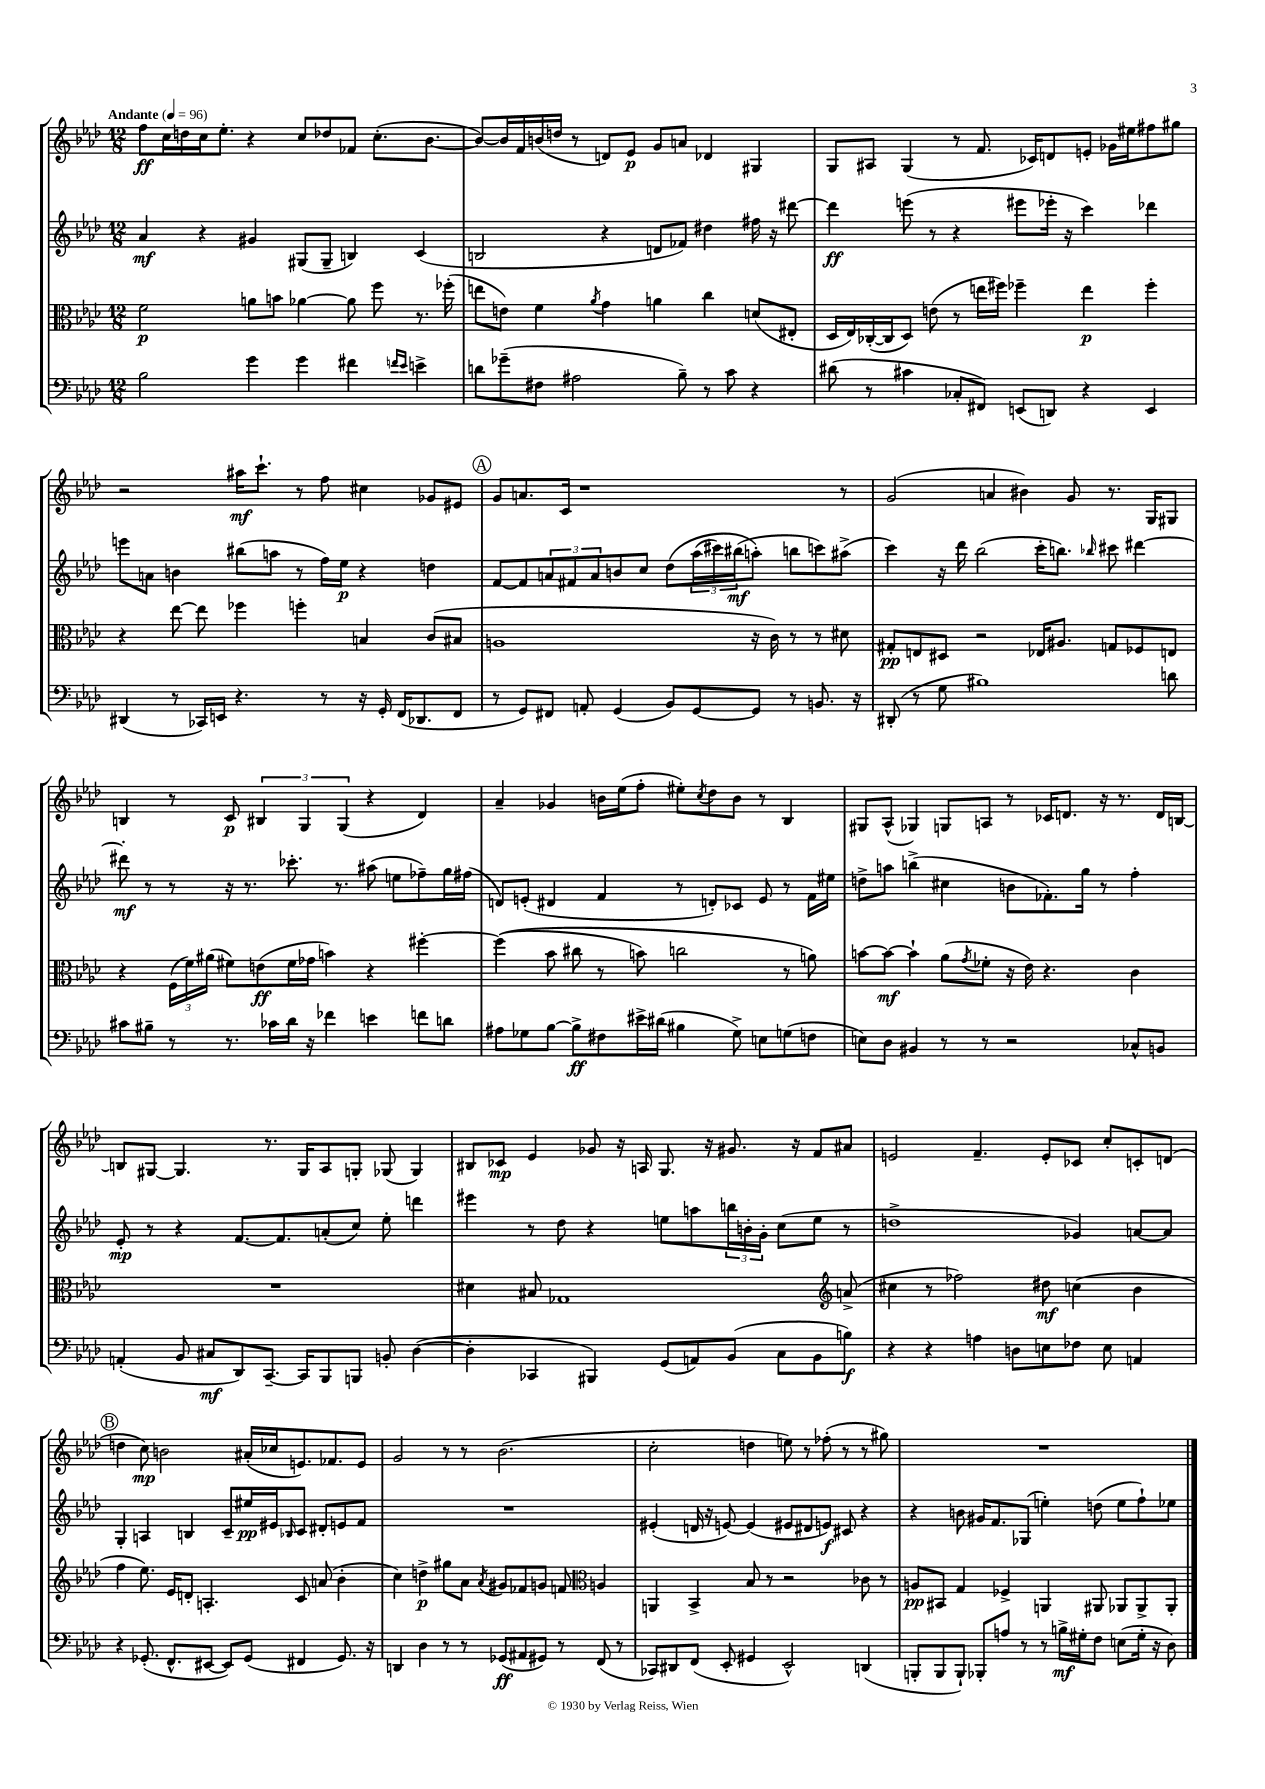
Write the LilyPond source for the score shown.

<<
\new StaffGroup <<
\new Staff = "s0" {
    \clef treble \key aes \major \numericTimeSignature \time 12/8 \tempo "Andante" 4 = 96
    f''8\ff c''16 d''16 c''16 ees''8.-. r4 c''8 des''8 fes'8 c''8.-.( bes'8.~ |
    bes'8~) bes'16 f'16 b'16( d''16 r8 d'8) ees'8\p g'8 a'8 des'4 gis4 |
    g8 ais8 g4( r8 f'8. ces'16) d'8 e'8-. ges'16 eis''16 fis''8 gis''8 |
    r2 ais''16\mf c'''8.-! r8 f''8 cis''4 ges'8 eis'8 |
    \mark \markup { \circle "A" } g'8 a'8. c'16 r1 r8 |
    g'2( a'4 bis'4) g'8 r8. g16 gis8 |
    b4 r8 c'8\p \tuplet 3/2 { bis4 g4 g4( } r4 des'4) |
    aes'4-- ges'4 b'16 ees''16( f''8-. eis''8-.) \acciaccatura { c''8 } des''8 b'8 r8 bes4 |
    gis8 aes8-^( ges4) g8 a8 r8 ces'16 d'8. r16 r8. d'16 b16~ |
    b8 gis8~ gis4. r8. gis16 aes8 g8-. ges8( ges4) |
    bis8 ces'8\mp ees'4 ges'8 r16 a16 g8. r16 gis'8. r16 f'8 ais'8 |
    e'2 f'4.-- e'8-. ces'8 c''8-. c'8-. d'8( |
    \mark \markup { \circle "B" } d''4 c''8\mp) b'2 ais'16-.( ces''16 e'8.) fes'8. e'8 |
    g'2 r8 r8 bes'2.( |
    c''2-. d''4 e''8) r8 fes''8-.( r8 r8 gis''8) |
    R1. \bar "|." |
}
\new Staff = "s1" {
    \clef treble \key aes \major \numericTimeSignature \time 12/8
    aes'4\mf r4 gis'4 gis8( gis8-- b4) c'4( |
    b2 r4 d'8 fes'8) dis''4 fis''16 r16 dis'''8~ |
    dis'''4\ff e'''8( r8 r4 eis'''8 ees'''16-. r16 c'''4) des'''4 |
    e'''8 a'8 b'4 bis''8( a''8 r8 f''16) ees''16\p r4 d''4 |
    \mark \markup { \circle "A" } f'8~ f'8 \tuplet 3/2 { a'8 fis'8 a'8 } b'8 c''8 des''8\( \tuplet 3/2 { aes''16( cis'''16) bis''16\mf( } a''8-.\) b''8 c'''8) ais''8->( |
    c'''4) r16 des'''16 bes''2( c'''16-. b''8.) \grace { bes''16 } cis'''8 dis'''4~ |
    dis'''8-.\mf r8 r8 r16 r8. ces'''8.-. r8. ais''8( e''8 fes''8--) g''16 fis''16( |
    d'8) e'8-.( dis'4 f'4 r8 d'8-.) ces'8 e'8 r8 f'16 eis''16 |
    d''8-> a''8 b''4->( cis''4 b'8 fes'8.-.) g''16 r8 f''4-. |
    ees'8-.\mp r8 r4 f'8.~ f'8. a'8-.( c''8) ees''8-. d'''4 |
    eis'''4 r8 des''8 r4 e''8 a''8 \tuplet 3/2 { b''16 b'16-. g'16-. } c''8( e''8 r8 |
    d''1-> ges'4) a'8~ a'8 |
    \mark \markup { \circle "B" } g4-. a4 b4 c'8-- eis''16\pp eis'16 \grace { bes16 } c'8 dis'8-. e'8 f'8 |
    R1. |
    eis'4-.( d'16 r16 e'8~) e'4( eis'8 dis'8 e'8\f) cis'8 r4 |
    r4 b'8 gis'16 f'8. ges8( e''4-.) d''8( e''8 f''8-!) ees''8 \bar "|." |
}
\new Staff = "s2" {
    \clef alto \key aes \major \numericTimeSignature \time 12/8
    f'2\p a'8 b'8 aes'4~ aes'8 f''8 r8. fes''16-.( |
    e''8 e'8) f'4 \acciaccatura { aes'8 } g'4 a'4 c''4 d'8( eis8-. |
    des16 ees16) ces16~-.( ces16 des8) e'8( r8 e''16 fis''16) fes''4-- e''4\p fes''4-. |
    r4 ees''8~ ees''8 fes''4 f''4-. b4 c'8( bis8 |
    \mark \markup { \circle "A" } a1 r16 c'16) r8 r8 dis'8 |
    gis8-.\pp e8 dis8 r2 ees16 ais8. g8 fes8 e8 |
    r4 \tuplet 3/2 { f16( f'16) ais'16( } fis'8) e'8\ff( fis'16 ges'16 b'4) r4 fis''4~-. |
    fis''4(\( bes'8 cis''8 r8 b'8) c''2 r8 a'8\) |
    b'8~ b'8~\mf b'4-! aes'8( \acciaccatura { g'8 } fes'8-. r16 ees'16) r4. c'4 |
    R1. |
    dis'4 bis8 ges1 \clef treble a'8->( |
    cis''4 r8 fes''2) dis''8\mf c''4( bes'4 |
    \mark \markup { \circle "B" } f''4 ees''8.) ees'16 d'8-. a4.-. c'8 a'8( bes'4-. |
    c''4) d''4->\p gis''8 aes'8 \acciaccatura { aes'8 } gis'8 fes'8 g'8 f'8 \clef alto a4 |
    a,4 bes,4-> bes8 r8 r2 ces'8 r8 |
    a8\pp bis,8 g4 fes4-> a,4 ais,8 aes,8 aes,8-> aes,8-. \bar "|." |
}
\new Staff = "s3" {
    \clef bass \key aes \major \numericTimeSignature \time 12/8
    bes2 g'4 g'4 fis'4 \grace { f'16 ees'16 } e'4-> |
    d'8 ges'8--( fis8 ais2 bes8--) r8 c'8 r4 |
    dis'8( r8 cis'4 ces8-. fis,8) e,8( d,8) r4 e,4 |
    dis,4( r8 ces,16) e,16 r4. r8 r16 g,16-. f,16( des,8. f,8 |
    \mark \markup { \circle "A" } r8 g,8) fis,8 a,8-. g,4( bes,8) g,8~ g,8 r8 b,8. r16 |
    dis,8-.( r8 g8 bis1) d'8 |
    cis'8 bis8-- r8 r8. ces'16 des'16 r16 fes'4 e'4 f'8 d'8 |
    ais8 ges8 bes8~ bes8->\ff fis8 eis'16-> dis'16( bis4 ges8->) e8 g8( f8 |
    e8) des8 bis,4 r8 r8 r2 ces8-^ b,8 |
    a,4-.( bes,8 cis8\mf des,8) c,8.~-- c,16 bes,,8 b,,8 b,8-. des4~( |
    des4-. ces,4 bis,,4) g,8( a,8) bes,8( c8 bes,8 b8\f) |
    r4 r4 a4 d8 e8 fes8 e8 a,4 |
    \mark \markup { \circle "B" } r4 ges,8.-.( f,8.-^ eis,8~ eis,8) ges,8( fis,4 ges,8.) r16 |
    d,4 des4 r8 r8 ges,8\ff( ais,8 gis,8) r8 f,8( r8 |
    ces,8) dis,8 f,8( ees,8-. gis,4 ees,2-^) d,4( |
    b,,8-. b,,8 b,,8-!) bes,,8-. a8 r8 r8 b16->\mf gis16-. f8 e8( gis16-. r16 des8) \bar "|." |
}
>>
>>
\layout { \context { \Score \remove "Bar_number_engraver" } }
